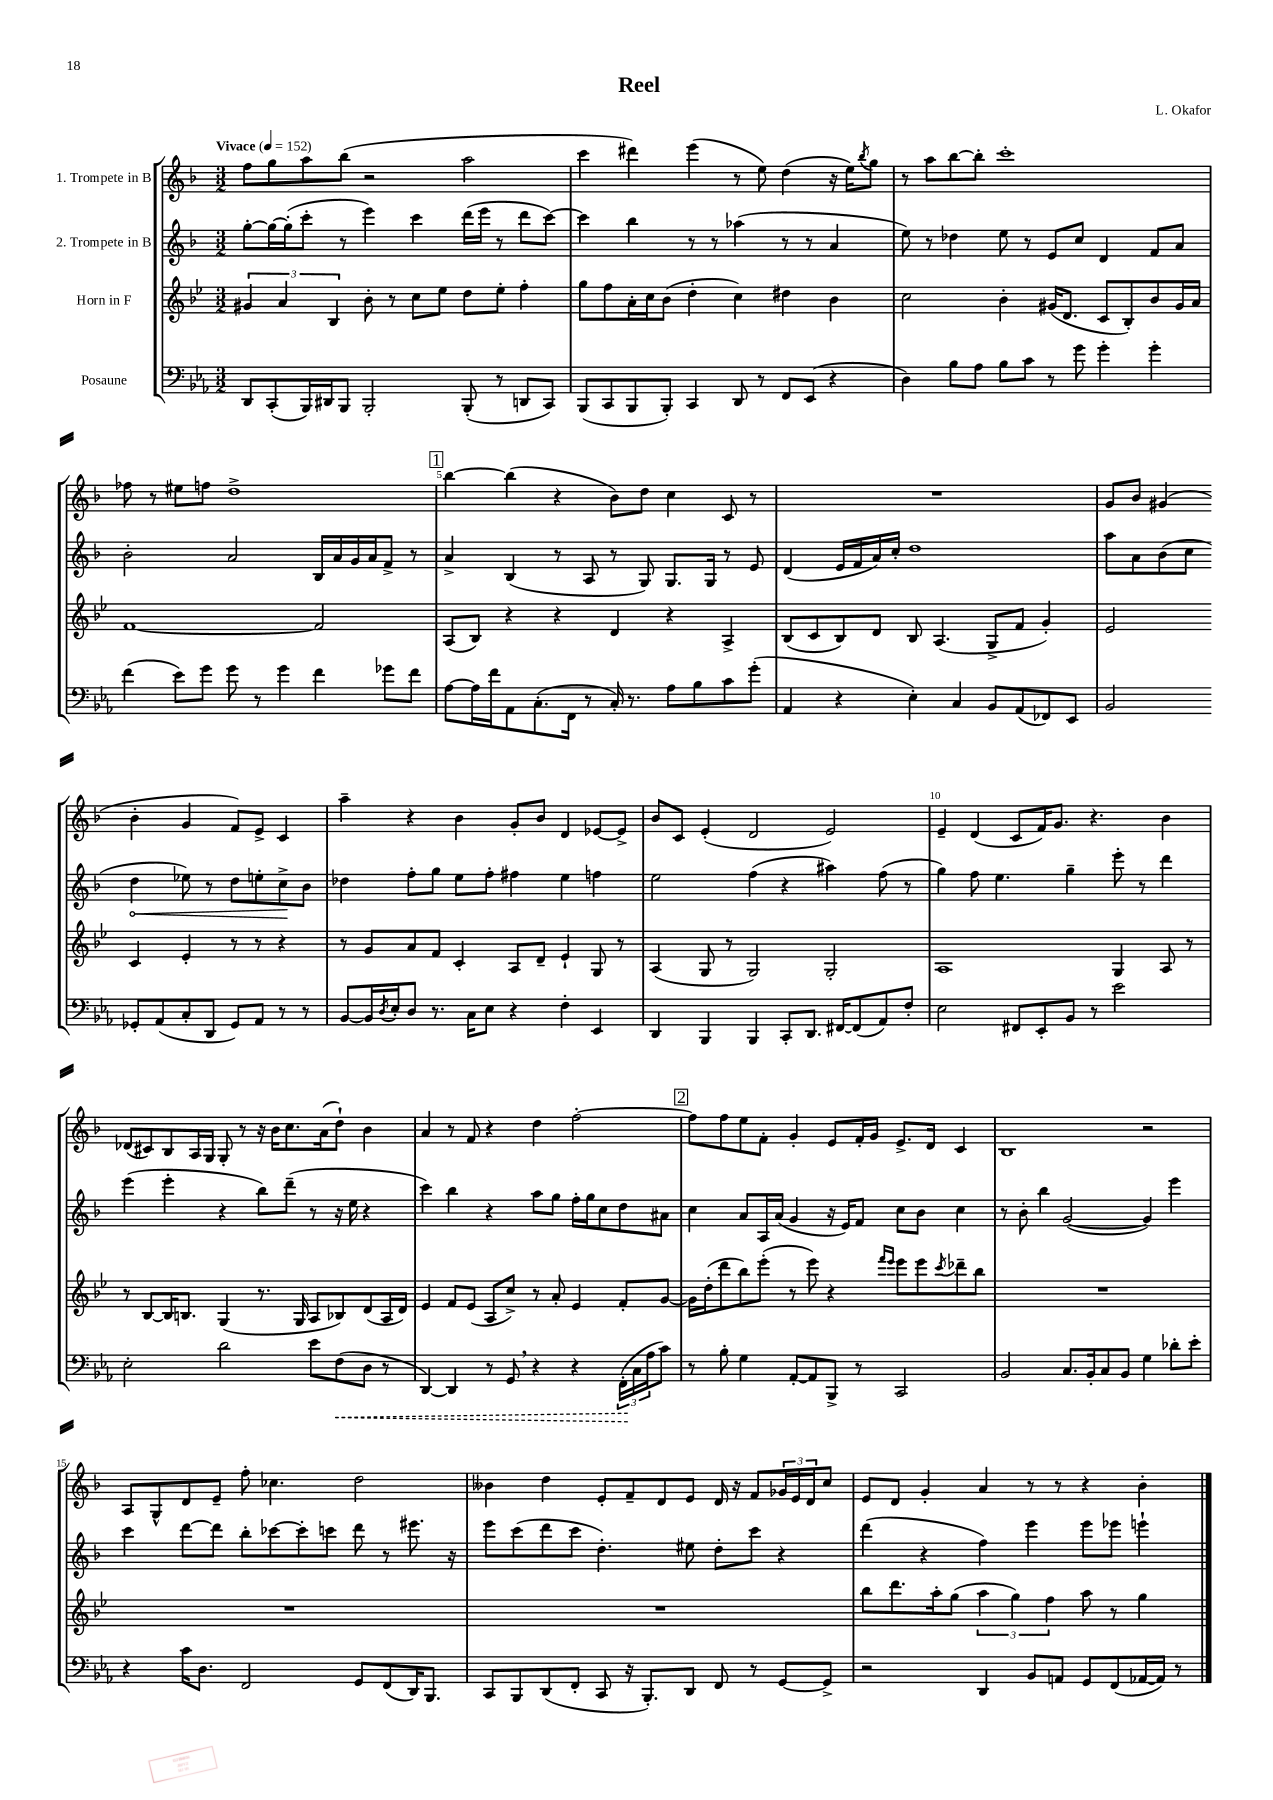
\header { title = "Reel" composer = "L. Okafor" }
<<
\new StaffGroup <<
\new Staff = "s0" \with { instrumentName = "1. Trompete in B" } {
    \clef treble \key f \major \numericTimeSignature \time 3/2 \tempo "Vivace" 4 = 152
    f''8 g''8 a''8 bes''8( r2 a''2 |
    c'''4 dis'''4) e'''4( r8 e''8) d''4( r16 e''16) \acciaccatura { bes''8 } g''8 |
    r8 a''8 bes''8~ bes''8-. c'''1-. |
    fes''8 r8 eis''8 f''8 d''1-> |
    \mark \markup { \box "1" } bes''4~ bes''4( r4 bes'8) d''8 c''4 c'8 r8 |
    R1. |
    g'8 bes'8 gis'4( bes'4-. gis'4 f'8) e'8-> c'4 |
    a''4-- r4 bes'4 g'8-. bes'8 d'4 ees'8~ ees'8-> |
    bes'8 c'8 e'4-.( d'2 e'2) |
    e'4-- d'4( c'8 f'16) g'8. r4. bes'4 |
    des'8( cis'8) bes8 a16 g16 g8-. r8 r16 bes'16 c''8. a'16( d''8-!) bes'4 |
    a'4 r8 f'8 r4 d''4 f''2~-. |
    \mark \markup { \box "2" } f''8 f''8 e''8 f'8-. g'4-. e'8 f'16-. g'16 e'8.-> d'16 c'4 |
    bes1 r2 |
    a8 g8-^ d'8 e'8-- f''8-. ces''4. d''2 |
    beses'4 d''4 e'8-. f'8-- d'8 e'8 d'16 r16 f'8 \tuplet 3/2 { ges'16 e'16 d'16 } c''8 |
    e'8 d'8 g'4-. a'4 r8 r8 r4 bes'4-. \bar "|." |
}
\new Staff = "s1" \with { instrumentName = "2. Trompete in B" } {
    \clef treble \key f \major \numericTimeSignature \time 3/2
    g''8~-. g''16~ g''16-.( c'''8-. r8 e'''4) c'''4 d'''16( e'''16 r8 d'''8 c'''8~) |
    c'''4 bes''4 r8 r8 aes''4( r8 r8 a'4 |
    e''8) r8 des''4 e''8 r8 e'8 c''8 d'4 f'8 a'8 |
    bes'2-. a'2 bes16 a'16 g'16 a'16 f'8-> r8 |
    \mark \markup { \box "1" } a'4-> bes4( r8 a8 r8 g8) g8. g16 r8 e'8 |
    d'4( e'16 f'16 a'16) c''16-. d''1 |
    a''8 a'8 bes'8( c''8 \once \override Hairpin.circled-tip = ##t d''4\< ees''8) r8 d''8 e''8-. c''8->\! bes'8 |
    des''4 f''8-. g''8 e''8 f''8-. fis''4 e''4 f''4 |
    e''2 f''4( r4 ais''4) f''8( r8 |
    g''4) f''8 e''4. g''4-- e'''8-. r8 d'''4 |
    e'''4( e'''4-. r4 bes''8) d'''8--( r8 r16 e''16 r4 |
    c'''4) bes''4 r4 a''8 g''8 f''16-. g''16 c''8 d''8 ais'8 |
    \mark \markup { \box "2" } c''4 a'8 a16 a'16( g'4 r16 e'16) f'8 c''8 bes'8 c''4 |
    r8 bes'8-. bes''4 g'2~( g'4) e'''4 |
    c'''4 d'''8~ d'''8 bes''8-. ces'''8~ ces'''8-. c'''8 d'''8 r8 eis'''8. r16 |
    e'''8 c'''8( d'''8 c'''8 d''4.-.) eis''8 d''8-. c'''8 r4 |
    d'''4( r4 f''4) e'''4 e'''8 ees'''8 e'''4-! \bar "|." |
}
\new Staff = "s2" \with { instrumentName = "Horn in F" } {
    \clef treble \key bes \major \numericTimeSignature \time 3/2
    \tuplet 3/2 { gis'4 a'4 bes4 } bes'8-. r8 c''8 ees''8 d''8 ees''8-. f''4-. |
    g''8 f''8 a'16-. c''16 bes'8( d''4-. c''4) dis''4 bes'4 |
    c''2 bes'4-. gis'16( d'8. c'8 bes8-.) bes'8 gis'16 a'16 |
    f'1~ f'2 |
    \mark \markup { \box "1" } a8( bes8) r4 r4 d'4 r4 a4-> |
    bes8( c'8 bes8) d'8 bes8 a4.( g8-> f'8 g'4-.) |
    ees'2 c'4 ees'4-. r8 r8 r4 |
    r8 g'8 a'8 f'8 c'4-. a8 d'8-- ees'4-! g8 r8 |
    a4( g8 r8 g2) g2-. |
    a1 g4 a8 r8 |
    r8 bes8~ bes16 b8. g4( r8. g16 a8 bes8) d'8( a16 d'16) |
    ees'4 f'8 ees'8( a8 c''8->) r8 a'8-. ees'4 f'8-. g'8~ |
    \mark \markup { \box "2" } g'16 d''16-.( d'''8 bes''8) ees'''8-.( r8 ees'''8) r4 \grace { f'''16 ees'''16 } ees'''8 ees'''8 \acciaccatura { c'''8 } des'''8-- bes''8 |
    R1. |
    R1. |
    R1. |
    bes''8 d'''8. a''16-. g''8( \tuplet 3/2 { a''4 g''4) f''4 } a''8 r8 g''4 \bar "|." |
}
\new Staff = "s3" \with { instrumentName = "Posaune" } {
    \clef bass \key ees \major \numericTimeSignature \time 3/2
    d,8 c,8-.( bes,,16) dis,16 bes,,8 bes,,2-. bes,,8-.( r8 d,8 c,8) |
    bes,,8( c,8 bes,,8 bes,,8-.) c,4 d,8 r8 f,8 ees,8( r4 |
    d4) bes8 aes8 bes8 c'8 r8 g'8 g'4-. g'4-. |
    f'4( ees'8) g'8 g'8 r8 g'4 f'4 ges'8 f'8 |
    \mark \markup { \box "1" } aes8~ aes16 f'16 aes,8 c8.-.( f,16 r8 c16-.) r8. aes8 bes8 c'8 g'8-.( |
    aes,4 r4 ees4-.) c4 bes,8 aes,8( fes,8) ees,8 |
    bes,2 ges,8-. aes,8( c8-. d,8 ges,8) aes,8 r8 r8 |
    bes,8~ bes,16 \acciaccatura { d8 } ees16-. d8 r8. c16 ees8 r4 f4-. ees,4 |
    d,4 bes,,4 bes,,4 c,8-. d,8. fis,16~ fis,8( aes,8) f8-. |
    ees2 fis,8 ees,8-. bes,8 r8 ees'2 |
    ees2-. d'2 ees'8 \once \override Hairpin.style = #'dashed-line f8\<( d8 r8 |
    d,4~) d,4 r8 g,8 \breathe r4 r4 \tuplet 3/2 { f,16-.\!( c16 aes16 } c'8) |
    \mark \markup { \box "2" } r8 bes8-. g4 aes,8~-. aes,8 bes,,8-> r8 c,2 |
    bes,2 c8. bes,16-. c8 bes,8 g4 des'8-. ees'8-. |
    r4 c'16 d8. f,2 g,8 f,8( d,16) bes,,8. |
    c,8 bes,,8 d,8( f,8-. c,8 r16 bes,,8.-.) d,8 f,8 r8 g,8~ g,8-> |
    r2 d,4 bes,8 a,8 g,8 f,8( aes,16~ aes,16) r8 \bar "|." |
}
>>
>>
\layout { \context { \Score \override BarNumber.break-visibility = ##(#f #t #t) barNumberVisibility = #(every-nth-bar-number-visible 5) } }
